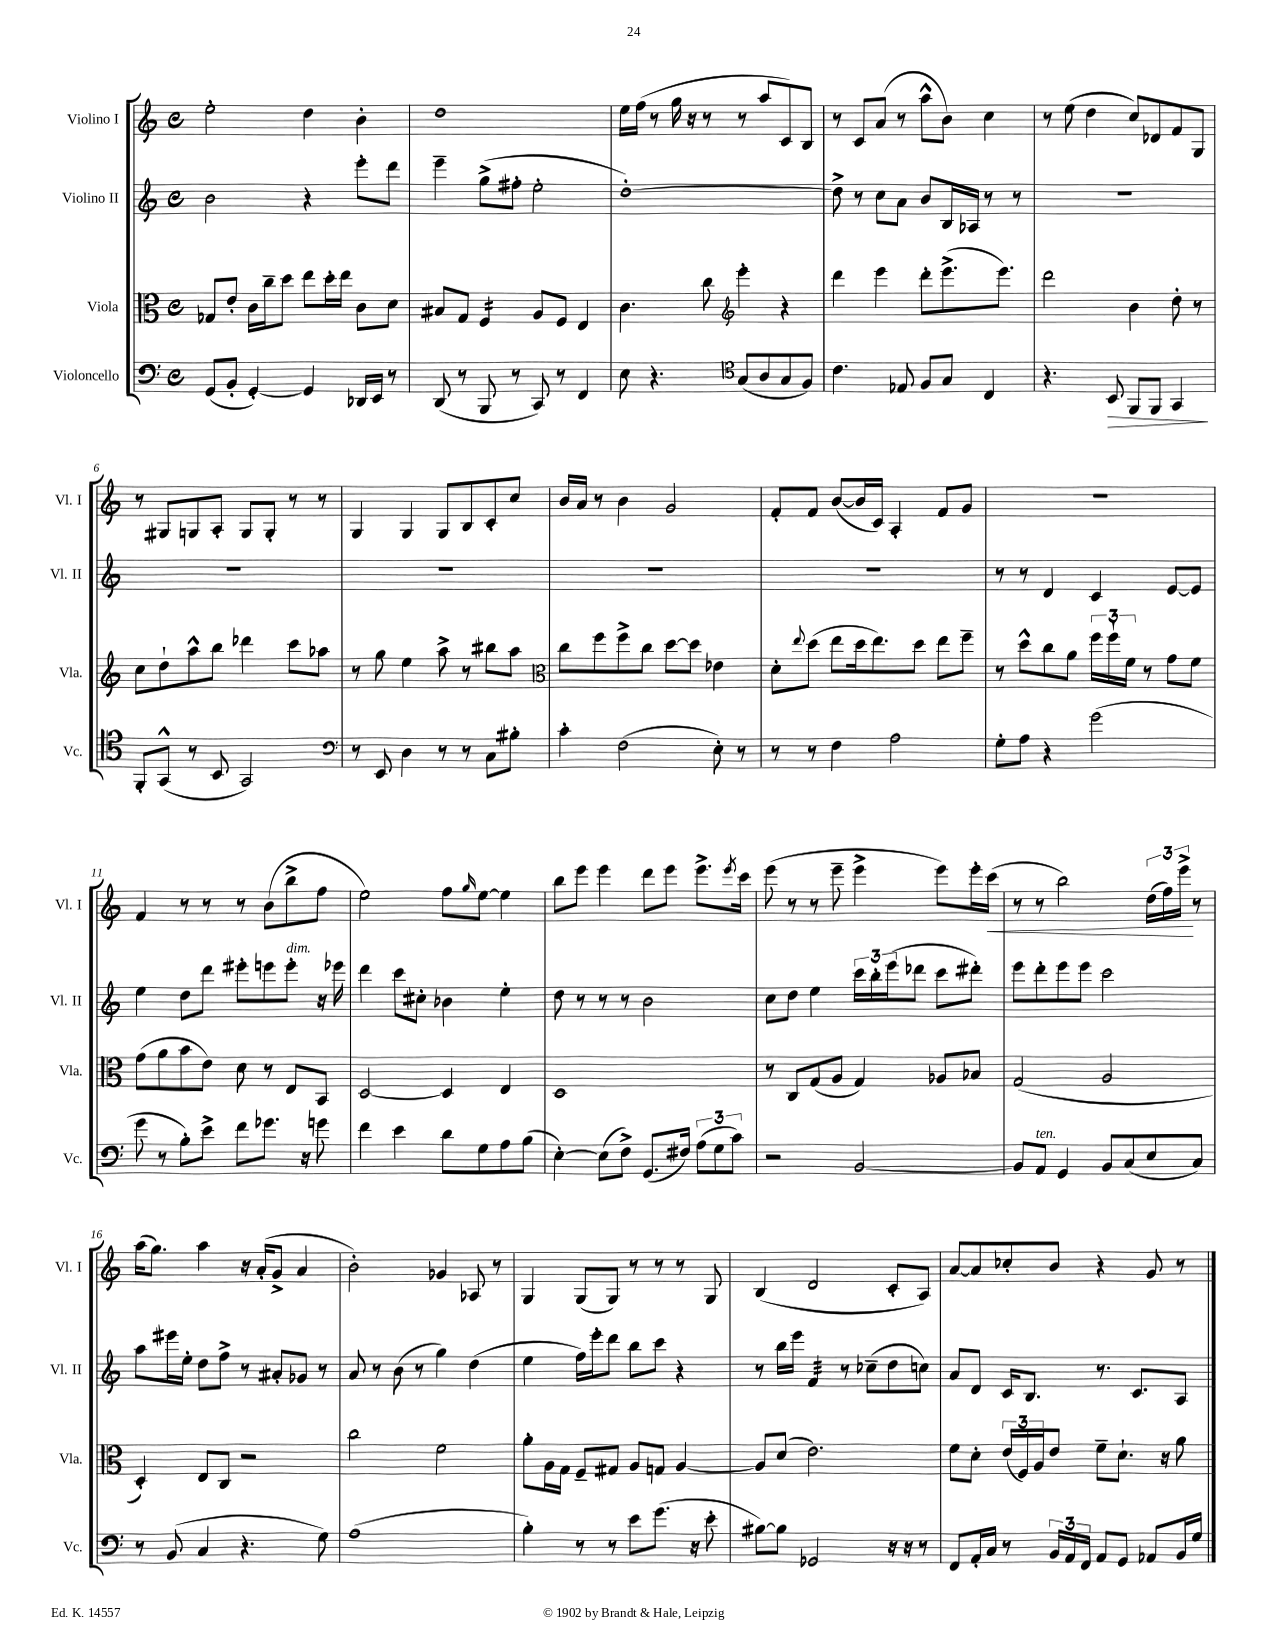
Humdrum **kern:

**kern	**dynam	**kern	**kern	**kern	**dynam
*part4	*part4	*part3	*part2	*part1	*part1
*staff4	*staff4	*staff3	*staff2	*staff1	*staff1
*I"Violoncello	*	*I"Viola	*I"Violino II	*I"Violino I	*
*I'Vc.	*	*I'Vla.	*I'Vl. II	*I'Vl. I	*
*clefF4	*	*clefC3	*clefG2	*clefG2	*
*k[]	*	*k[]	*k[]	*k[]	*
*M4/4	*	*M4/4	*M4/4	*M4/4	*
*met(c)	*	*met(c)	*met(c)	*met(c)	*
=1	=1	=1	=1	=1	=1
(8GG/L	.	8G-X/L	2b\	2ee'\	.
8BB'/J	.	8e'/J	.	.	.
[4GG'/)	.	16c\LL	.	.	.
.	.	16cc~\J	.	.	.
.	.	8dd\J	.	.	.
4GG/]	.	8ee\L	4r	4dd\	.
.	.	16dd'\L	.	.	.
.	.	16ee\JJ	.	.	.
16DD-X/LL	.	8c\L	8eee'\L	4b'\	.
16EE/JJ	.	.	.	.	.
8r	.	8d\J	8ddd\J	.	.
=2	=2	=2	=2	=2	=2
(8DD/	.	8B#X/L	4eee~\	1dd	.
8r	.	8G/J	.	.	.
*	*	*tremolo	*	*	*
8BBB/	.	16F/LL	(8gg^\L	.	.
.	.	16F/	.	.	.
8r	.	16F/	8ff#X'\J	.	.
.	.	16F/JJ	.	.	.
*	*	*Xtremolo	*	*	*
8CC/)	.	8A/L	2ee'\	.	.
8r	.	8F/J	.	.	.
4FF/	.	4E/	.	.	.
=3	=3	=3	=3	=3	=3
8E\	.	4.c\	[1dd')	16ee\LL	.
.	.	.	.	(16ff\JJ	.
4.r	.	.	.	8r	.
.	.	.	.	16gg\	.
.	.	.	.	16r	.
.	.	8cc\	.	8r	.
*clefC4	*	*clefG2	*	*	*
(8G/L	.	4eee'\	.	8r	.
8A/	.	.	.	8aa/L	.
8G/	.	4r	.	8c/)	.
8F/J)	.	.	.	8B/J	.
=4	=4	=4	=4	=4	=4
4.c\	.	4ddd\	8dd^\]	8r	.
.	.	.	8r	8c/L	.
.	.	4eee\	8cc\L	(8a/J	.
8E-X/	.	.	8a\J	8r	.
8F/L	.	8ddd'\L	8b/L	8aa^^\L	.
8G/J	.	(8.eee^\	16B/L	8b\J)	.
.	.	.	16A-X/JJ	.	.
4C/	.	.	8r	4cc\	.
.	.	8.eee\J)	.	.	.
.	.	.	8r	.	.
=5	=5	=5	=5	=5	=5
4.r	.	2ddd\	1r	8r	.
.	.	.	.	(8ee\	.
.	.	.	.	4dd\	.
!	!LO:HP:b	!	!	!	!
8BB/	>	.	.	.	.
8FF/L	.	4b\	.	8cc/L)	.
8FF/J	.	.	.	8d-X/	.
4GG/	.	8dd'\	.	8f/	.
.	.	8r	.	8G/J	.
.	]	.	.	.	.
!!LO:LB:g=z
=6	=6	=6	=6	=6	=6
8FF'/L	.	8cc\L	1r	8r	.
(8GG^^/J	.	8dd`\	.	8G#X/L	.
8r	.	8aa^^\	.	8Gn/	.
8BB/	.	8bb\J	.	8A'/J	.
2GG/)	.	4ddd-X\	.	8G/L	.
.	.	.	.	8G'/J	.
.	.	8ccc\L	.	8r	.
.	.	8aa-X\J	.	8r	.
=7	=7	=7	=7	=7	=7
*clefF4	*	*	*	*	*
8r	.	8r	1r	4G/	.
8EE/	.	8gg\	.	.	.
4D\	.	4ee\	.	4G/	.
8r	.	8aa^\	.	8G/L	.
8r	.	8r	.	8B/	.
8C\L	.	8bb#X\L	.	8c'/	.
8B#X'\J	.	8aa\J	.	8cc/J	.
=8	=8	=8	=8	=8	=8
*	*	*clefC3	*	*	*
4c'\	.	8cc\L	1r	16b/LL	.
.	.	.	.	16a/JJ	.
.	.	8ff\	.	8r	.
(2F\	.	8ff^\	.	4b\	.
.	.	8cc\J	.	.	.
.	.	[8dd\L	.	2g/	.
.	.	8dd\J]	.	.	.
8E'\)	.	4e-X\	.	.	.
8r	.	.	.	.	.
=9	=9	=9	=9	=9	=9
8r	.	8d'\L	1r	8f'/L	.
.	.	8qqee/	.	.	.
8r	.	(8dd\J	.	8f/J	.
4F\	.	8ee\L	.	([8b/L	.
.	.	16dd\k	.	16b/L]	.
.	.	8.ee\)	.	16c/JJ)	.
2A\	.	.	.	4A'/	.
.	.	8dd\J	.	.	.
.	.	8ee\L	.	8f/L	.
.	.	8ff~\J	.	8g/J	.
=10	=10	=10	=10	=10	=10
8G'\L	.	8r	8r	1r	.
8A\J	.	8dd^^\L	8r	.	.
4r	.	8cc\	4d/	.	.
.	.	8a\J	.	.	.
(2g\	.	24ff\LL	4c/	.	.
.	.	24ff`\	.	.	.
.	.	24f\JJ	.	.	.
.	.	8r	.	.	.
.	.	8g\L	[8e/L	.	.
.	.	8f\J	8e/J]	.	.
!!LO:LB:g=z
=11	=11	=11	=11	=11	=11
8g\	.	(8g\L	4ee\	4f/	.
8r	.	8a\	.	.	.
8B'\L)	.	8b\	8dd\L	8r	.
8e^\J	.	8e\J)	8ddd\J	8r	.
8f\L	.	8d\	8eee#X'\L	8r	.
8.g-X\J	.	8r	8eeen\	(8b\L	.
!	!	!	!LO:TX:a:i:t=dim.	!	!
.	.	8E/L	8eee'\J	8bb^\	.
16r	.	.	.	.	.
8gn\	.	8BB/J	16r	8ff\J	.
.	.	.	16eee-X\	.	.
=12	=12	=12	=12	=12	=12
4f\	.	[2D/	4ddd\	2ee\)	.
4e\	.	.	8ccc\L	.	.
.	.	.	8cc#X'\J	.	.
8d\L	.	4D/]	4b-X\	8ff\L	.
.	.	.	.	16qqgg/	.
8G\	.	.	.	[8ee\J	.
8A\	.	4E/	4ee'\	4ee\]	.
(8B\J	.	.	.	.	.
=13	=13	=13	=13	=13	=13
[4E'\)	.	1D	8dd\	8bb\L	.
.	.	.	8r	8eee\J	.
(8E\L]	.	.	8r	4eee\	.
8F^\J)	.	.	8r	.	.
(8.GG/L	.	.	2b\	8ddd\L	.
.	.	.	.	8eee\J	.
16F#X/Jk)	.	.	.	.	.
(12A\L	.	.	.	8.eee^\L	.
12G\	.	.	.	.	.
12c\J)	.	.	.	.	.
.	.	.	.	8qeee/	.
.	.	.	.	16ccc\Jk	.
=14	=14	=14	=14	=14	=14
2r	.	8r	8cc\L	(8eee\	.
.	.	8C/L	8dd\J	8r	.
.	.	(8G/	4ee\	8r	.
.	.	8A/J	.	8eee~\	.
[2BB/	.	4G/)	24ccc\LL	4eee^\	.
.	.	.	24bb'\	.	.
.	.	.	(24eee\J	.	.
.	.	.	8ddd-X\J	.	.
.	.	8A-X/L	8ccc\L	8eee\L)	.
.	.	8B-X/J	8ddd#X'\J)	16eee'\L	.
!	!	!	!	!	!LO:HP:b
.	.	.	.	(16ccc\JJ	<
=15	=15	=15	=15	=15	=15
8BB/L]	.	(2G/	8eee\L	8r	.
!LO:TX:a:i:t=ten.	!	!	!	!	!
8AA/J	.	.	8ddd'\	8r	.
4GG/	.	.	8eee\	2bb\)	.
.	.	.	8eee\J	.	.
8BB/L	.	2A/	2ccc\	.	.
(8C/	.	.	.	.	.
8E/	.	.	.	(24dd\LL	.
.	.	.	.	24ff\)	.
.	.	.	.	24eee^\JJ	.
8C/J)	.	.	.	8r	[
!!LO:LB:g=z
=16	=16	=16	=16	=16	=16
8r	.	4D'/)	8aa\L	(16aa\KL	.
.	.	.	.	8.gg\J)	.
(8BB/	.	.	16eee#X\L	.	.
.	.	.	16ee'\JJ	.	.
4C/	.	8E/L	8dd\L	4aa\	.
.	.	8C/J	8ff^\J	.	.
4.r	.	2r	8r	16r	.
.	.	.	.	(16a'/KL	.
.	.	.	8a#X'/L	8g^/J	.
.	.	.	8g-X/J	4a/	.
8G\)	.	.	8r	.	.
=17	=17	=17	=17	=17	=17
(1A	.	2cc\	8a/	2b'\)	.
.	.	.	8r	.	.
.	.	.	(8b\	.	.
.	.	.	8r	.	.
.	.	2f\	4gg\)	4g-X/	.
.	.	.	(4dd\	8A-X/	.
.	.	.	.	8r	.
=18	=18	=18	=18	=18	=18
4B'\)	.	8a'\L	4ee\	4G/	.
.	.	16A\L	.	.	.
.	.	16G\JJ	.	.	.
8r	.	8F~/L	16ff\LL)	(8G/L	.
.	.	.	16eee'\J	.	.
8r	.	8G#X/J	8ddd\J	8G/J)	.
8e\L	.	8A/L	8bb\L	8r	.
(8.g\J	.	8Gn/J	8ccc\J	8r	.
.	.	[4A/	4r	8r	.
16r	.	.	.	.	.
8e'\	.	.	.	8G/	.
=19	=19	=19	=19	=19	=19
[8B#X\L)	.	8A/L]	8r	(4B/	.
8B#\J]	.	(8d/J	16bb\LL	.	.
.	.	.	16eee\JJ	.	.
*	*	*	*tremolo	*	*
2GG-X/	.	2.e\)	32f/LLL	2d/	.
.	.	.	32f/	.	.
.	.	.	32f/	.	.
.	.	.	32f/	.	.
.	.	.	32f/	.	.
.	.	.	32f/	.	.
.	.	.	32f/	.	.
.	.	.	32f/JJJ	.	.
*	*	*	*Xtremolo	*	*
.	.	.	8r	.	.
.	.	.	(8cc-X~\L	.	.
16r	.	.	8dd\	8c'/L	.
16r	.	.	.	.	.
8r	.	.	8ccn\J)	8A/J)	.
=20	=20	=20	=20	=20	=20
8FF/L	.	8f\L	8a/L	[8a/L	.
16AA'/L	.	8d'\J	8d/J	8a/]	.
16C/JJ	.	.	.	.	.
8r	.	(24e/LL	16c/KL	8cc-X'/	.
.	.	24F/)	.	.	.
.	.	.	8.B/J	.	.
.	.	24A/J	.	.	.
24BB/LL	.	8e/J	.	8b/J	.
24AA/	.	.	.	.	.
24FF/JJ	.	.	.	.	.
8AA/L	.	8f~\L	8.r	4r	.
8GG/J	.	8.d`\J	.	.	.
.	.	.	8.c/L	.	.
8AA-X/L	.	.	.	8g/	.
.	.	16r	.	.	.
16BB/L	.	8a\	8A/J	8r	.
16G/JJ	.	.	.	.	.
==	==	==	==	==	==
*-	*-	*-	*-	*-	*-
